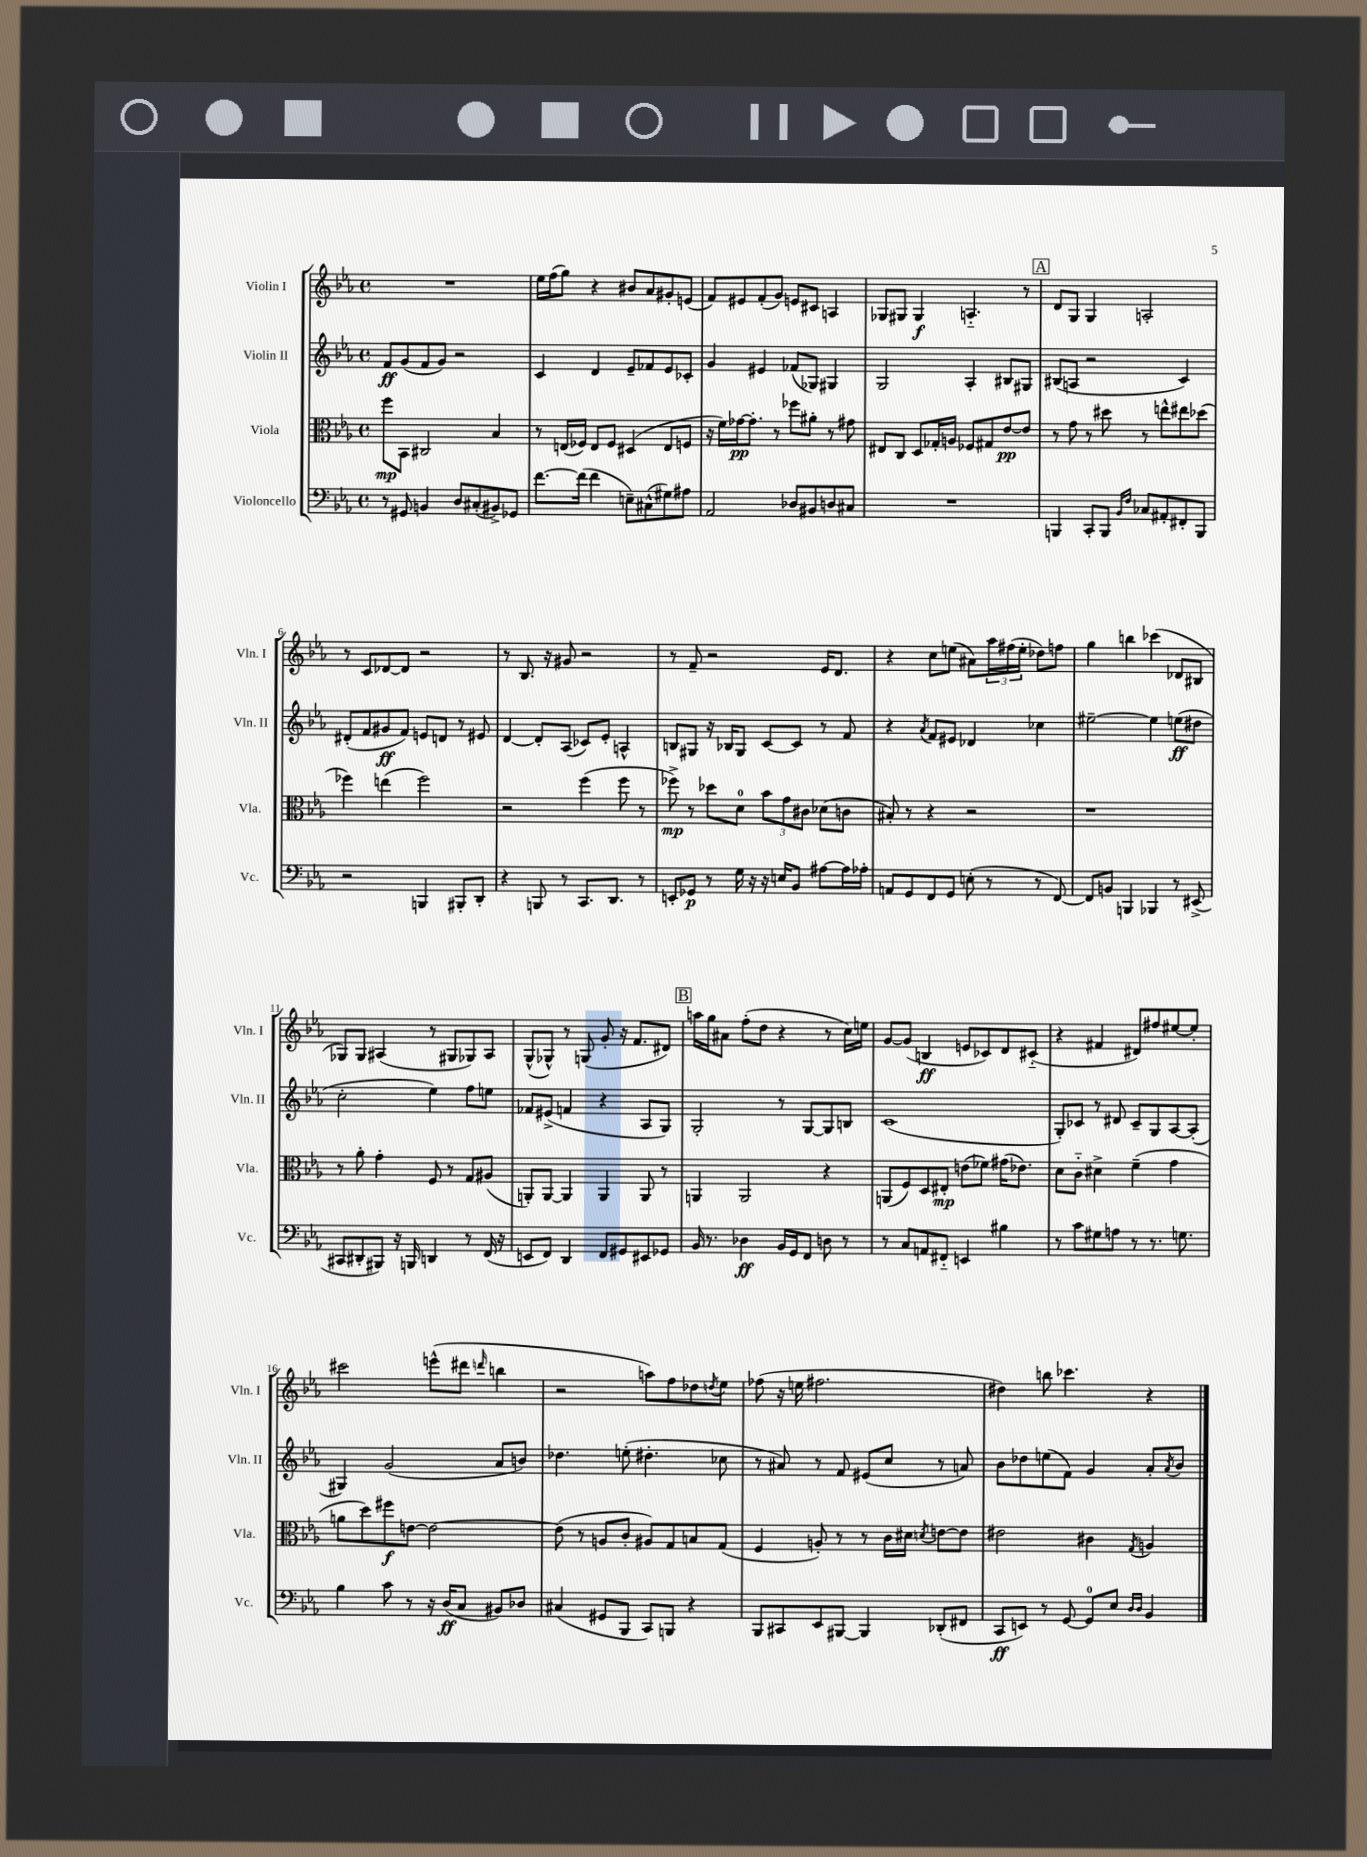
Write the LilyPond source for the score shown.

<<
\new StaffGroup <<
\new Staff = "s0" \with { instrumentName = "Violin I" shortInstrumentName = "Vln. I" } {
    \clef treble \key ees \major \defaultTimeSignature \time 4/4
    R1 |
    ees''16 f''16( g''8) r4 bis'8 aes'8 gis'8-. e'8( |
    f'8) eis'8 f'8-.( g'8) e'8 cis'8 a4 |
    ges8 gis8 gis4\f a4.-_ r8 |
    \mark \markup { \box "A" } d'8 g8 g4 a2-. |
    r8 c'8 des'8~ des'8 r2 |
    r8 bes8. r16 gis'8 r2 |
    r8 f'8-- r2 ees'16 d'8. |
    r4 c''8 e''8( ais'8) \tuplet 3/2 { aes''16 fis''16( e''16-. } des''8) f''8 |
    g''4 b''4 ces'''4( des'8 bis8 |
    ges8) ges8 ais4( r8 gis8 ges8) ais8 |
    g8-^( ges8-^) r8 g8( g'8-. r16 f'8. dis'8) |
    \mark \markup { \box "B" } a''16 g''16 ais'8 f''8-.( d''8 r4 r8 c''16) e''16 |
    g'8~ g'8( b4\ff e'8 ces'8) d'8 cis'8-_( |
    r4 fis'4 dis'8) fis''8 eis''8~ eis''8-. |
    cis'''2 e'''8-^( dis'''8 \grace { d'''16 } b''4 |
    r2 a''8) f''8 des''8 \acciaccatura { d''8 } ees''8 |
    fes''8( r16 e''16 fis''2. |
    dis''4) b''8 ces'''4. r4 \bar "|." |
}
\new Staff = "s1" \with { instrumentName = "Violin II" shortInstrumentName = "Vln. II" } {
    \clef treble \key ees \major \defaultTimeSignature \time 4/4
    f'8\ff g'8( f'8 g'8) r2 |
    c'4 d'4 ees'8-- fes'8 ees'8 ces'8-. |
    g'4 eis'4 fes'8( ges8) gis4 |
    g2 aes4-. bis8 gis8 |
    \mark \markup { \box "A" } bis8( a8 r2 c'4) |
    dis'8-.( f'8 gis'8\ff f'8) e'8 d'8 r8 eis'8 |
    d'4~ d'8-. aes8( ces'8) ees'8-. a4-^ |
    b8 gis8 r16 bes16 gis8 c'8~ c'8 r8 f'8 |
    r4 \acciaccatura { aes'8 } f'8 eis'8 des'4 ces''4 |
    eis''2~-- eis''4 e''8\ff( dis''8 |
    c''2-. ees''4) f''8 e''8 |
    fes'8 eis'8->( f'4 r4 aes8 g8) |
    \mark \markup { \box "B" } g2-. r8 g8~ g8 b8 |
    c'1( |
    g8-.) ces'8 r8 dis'8 ces'8-- g8 aes8~ aes8-.( |
    gis4) g'2( aes'8 b'8) |
    des''4. e''8-.( dis''4.-. ces''8 |
    r8 ais'8) r8 f'8 eis'8( c''8 r8 a'8) |
    bes'8 des''8 e''8( f'8) g'4 aes'8-. \acciaccatura { aes'8 } bes'8 \bar "|." |
}
\new Staff = "s2" \with { instrumentName = "Viola" shortInstrumentName = "Vla." } {
    \clef alto \key ees \major \defaultTimeSignature \time 4/4
    f''8\mp bes,8 cis2 bes4 |
    r8 e16( fes16) e8 fes8 dis4( e8 f8 |
    r16 f'16) ges'16~\pp ges'8.-. r8 fes''8 ais'8-. r8 gis'8 |
    eis8 c8 d8 ges16-. a16 fes8 gis8 ees'8~\pp ees'8 |
    \mark \markup { \box "A" } r8 g'8 r8 dis''8 r8 e''8-^ eis''8 des''8( |
    fes''4) e''4( fes''2) |
    r2 f''4( f''8 r8 |
    fes''8->\mp) r8 des''8 d'8-0 \tuplet 3/2 { bes'8 g'8 cis'8 } des'8( c'8 |
    bis8-.) r8 r4 r2 |
    r1 |
    r8 aes'8-. g'4-. f8 r8 g8 ais8( |
    a,8-.) a,8~ a,4 a,4 a,8 r8 |
    \mark \markup { \box "B" } a,4 a,2 r4 |
    a,8( f8) d8 eis8-.\mp e'8( fes'8) gis'16( ees'8.) |
    d'8 c'8-_ dis'4-> f'4--( g'4 |
    a'8 d''8) fis''8\f e'8~ e'2~ |
    e'8( r8 a8 c'8-. ais8) g8 b8 g8( |
    f4 a8-.) r8 r8 c'16 dis'16 \acciaccatura { d'8 } e'8~ e'8 |
    eis'2 cis'4 \acciaccatura { g8 } a4 \bar "|." |
}
\new Staff = "s3" \with { instrumentName = "Violoncello" shortInstrumentName = "Vc." } {
    \clef bass \key ees \major \defaultTimeSignature \time 4/4
    r8 gis,8 b,4 d8 cis8-.( bis,8->) ges,8 |
    f'8.~ f'16( f'4 e8--) cis8-^( gis8) ais8 |
    aes,2 des8 bis,8 d8 cis8 |
    R1 |
    \mark \markup { \box "A" } b,,4 c,8-. b,,8 \grace { bes,16 f16 } ces8 ais,8-. fis,8-. b,,8 |
    r2 b,,4 bis,,8-. d,8-. |
    r4 b,,8 r8 c,8. d,8. r8 |
    e,8-. ges,8\p r8 g16 r16 r16 e16 bes,8 ais8~ ais16 aes16-. |
    a,8 g,8 f,8 g,8 e8-.( r8 r8 f,8~) |
    f,8 b,8 b,,4 bes,,4 r8 eis,8->( |
    cis,8 dis,8-. bis,,8) r16 b,,16 d,4 r8 f,16( r16 |
    e,8 f,8) d,4 f,8 gis,8 eis,8 ges,8 |
    \mark \markup { \box "B" } bes,16 r8. des4\ff bes,16 g,16 f,8 d8 r8 |
    r8 c8 a,8 fis,8-_ e,4 bis4 |
    r8 c'8 gis8 a8 r8 r8. g8. |
    bes4 c'8 r8 r16 d16\ff( c8 bis,8) des8 |
    cis4( gis,8 bes,,8 c,8) b,,8 r4 |
    bes,,8 cis,8 ees,8 bis,,8~ bis,,4 des,8-.( fis,8 |
    c,8\ff e,8) r8 g,8~ g,8-0 ees8 \grace { d16 d16 } bes,4 \bar "|." |
}
>>
>>
